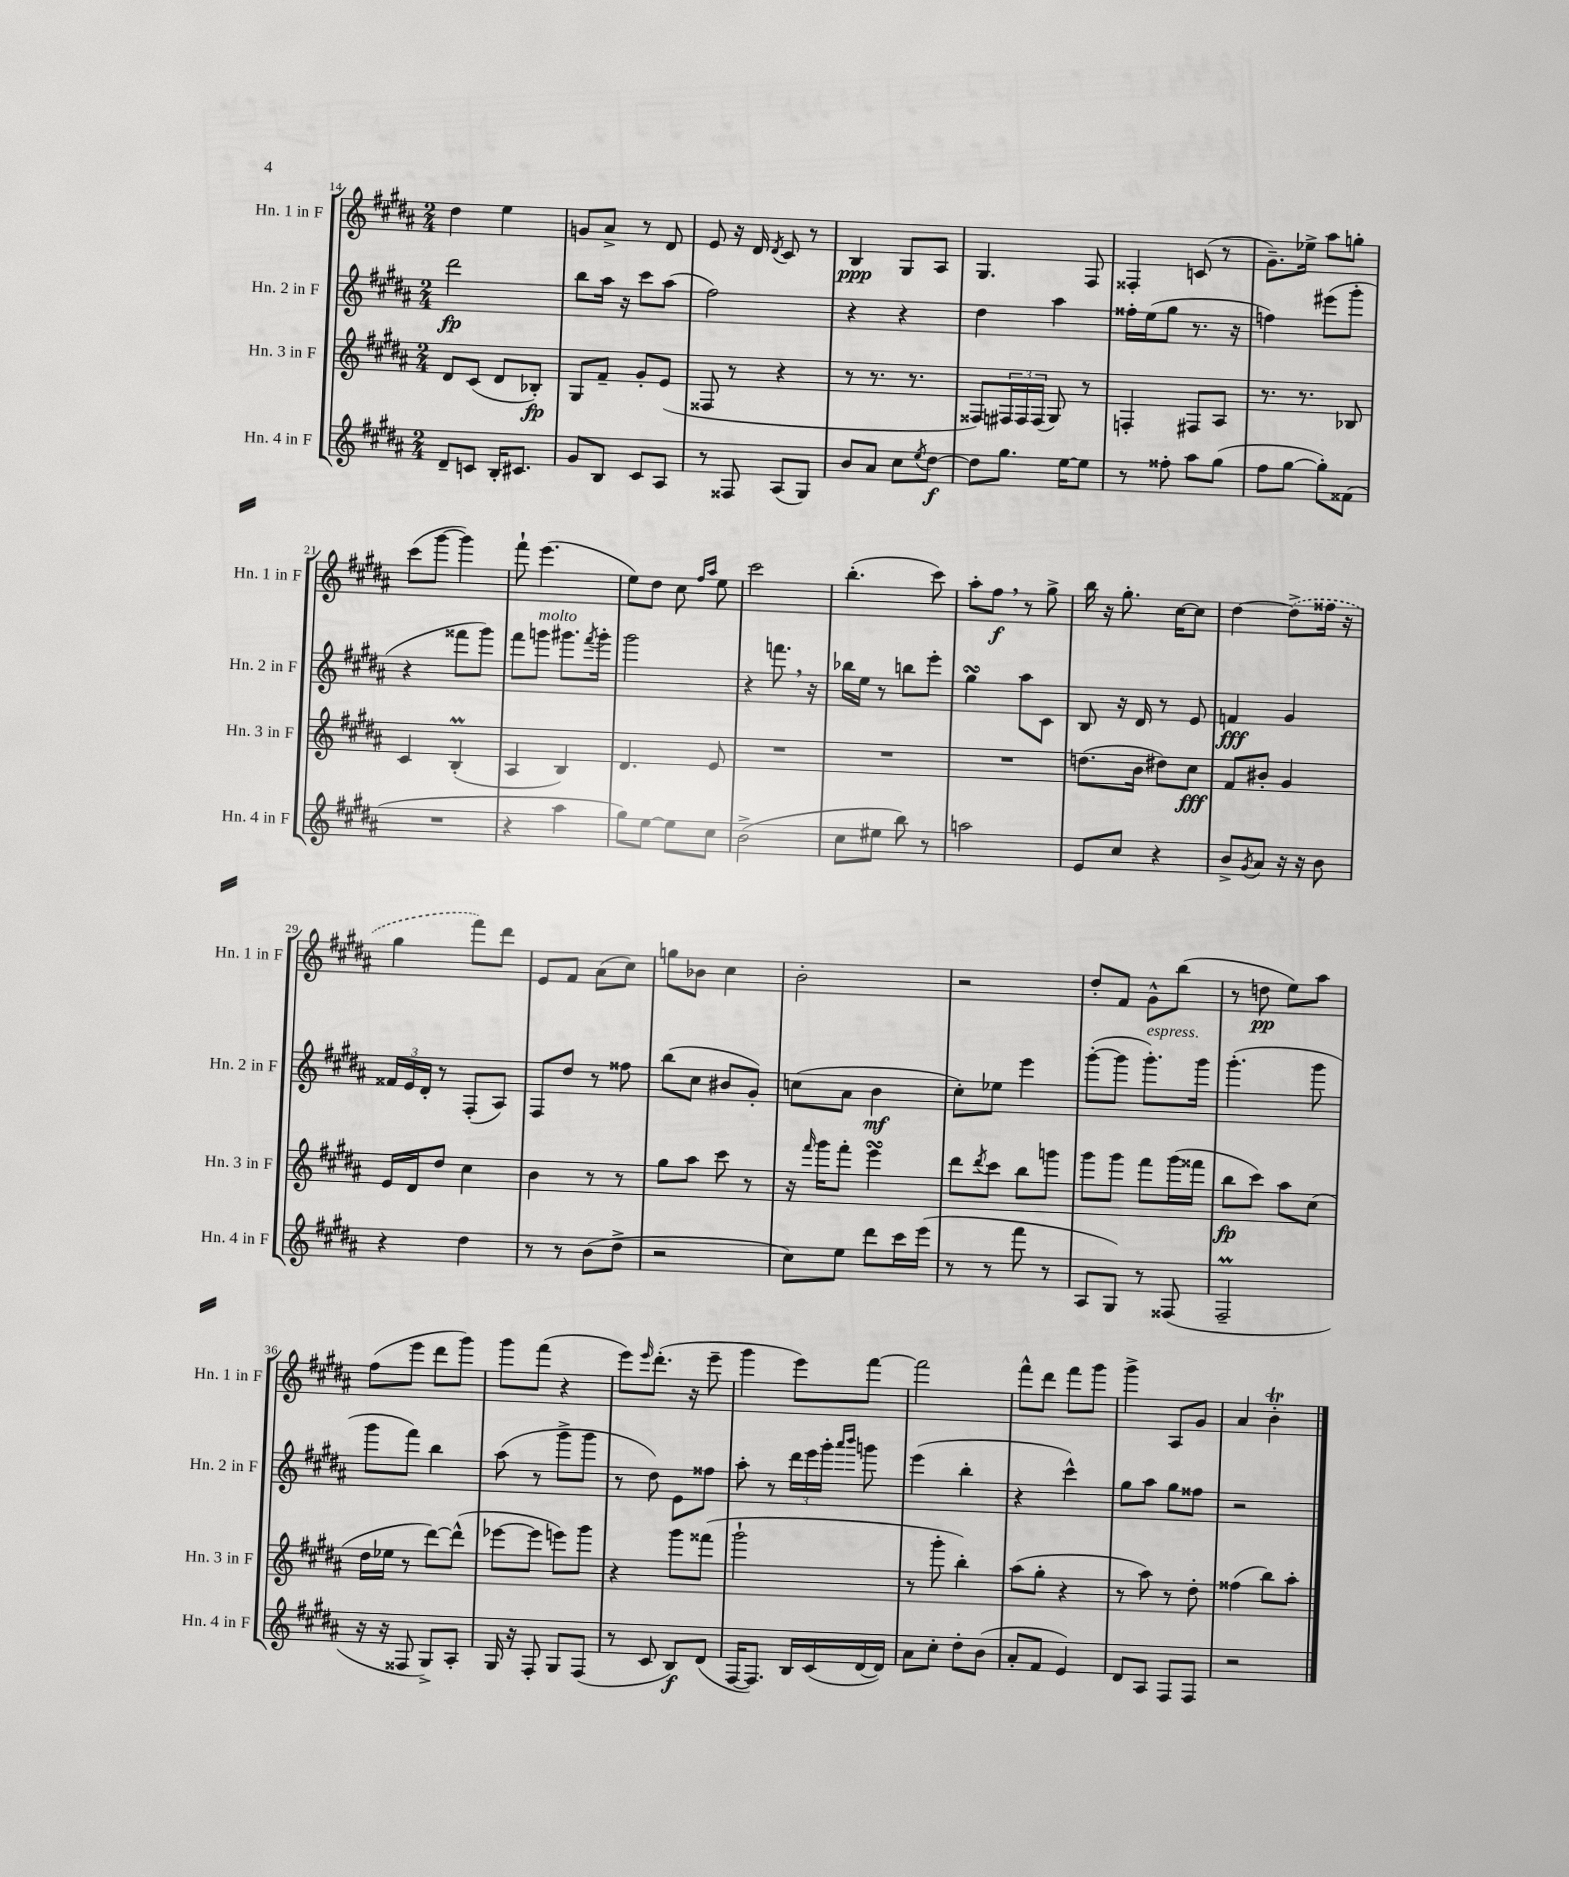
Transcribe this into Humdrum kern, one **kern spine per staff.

**kern	**dynam	**kern	**dynam	**kern	**dynam	**kern	**dynam
*part4	*part4	*part3	*part3	*part2	*part2	*part1	*part1
*staff4	*staff4	*staff3	*staff3	*staff2	*staff2	*staff1	*staff1
*I"Hn. 4 in F	*	*I"Hn. 3 in F	*	*I"Hn. 2 in F	*	*I"Hn. 1 in F	*
*I'Hn. 4 in F	*	*I'Hn. 3 in F	*	*I'Hn. 2 in F	*	*I'Hn. 1 in F	*
*clefG2	*	*clefG2	*	*clefG2	*	*clefG2	*
*k[f#c#g#d#a#]	*	*k[f#c#g#d#a#]	*	*k[f#c#g#d#a#]	*	*k[f#c#g#d#a#]	*
*M2/4	*	*M2/4	*	*M2/4	*	*M2/4	*
=14	=14	=14	=14	=14	=14	=14	=14
8d#~/L	.	8d#/L	.	2ddd#\	fp	4dd#\	.
8cn/J	.	(8c#/J	.	.	.	.	.
16B'/KL	.	8d#/L	.	.	.	4ee\	.
8.c#X/J	.	.	.	.	.	.	.
.	.	8B-X'/J)	fp	.	.	.	.
=15	=15	=15	=15	=15	=15	=15	=15
8g#/L	.	8G#/L	.	8bb\L	.	8gn/L	.
8B/J	.	8f#~/J	.	16aa#\Jk	.	8a#^/J	.
.	.	.	.	16r	.	.	.
8c#/L	.	8g#'/L	.	8ccc#\L	.	8r	.
8A#/J	.	(8e/J	.	(8aa#\J	.	8d#/	.
=16	=16	=16	=16	=16	=16	=16	=16
8r	.	8F##X/	.	2ff#\)	.	8e/	.
8F##X/	.	8r	.	.	.	16r	.
.	.	.	.	.	.	16d#/	.
.	.	.	.	.	.	8qd#/	.
(8A#/L	.	4r	.	.	.	8c#/	.
8G#/J)	.	.	.	.	.	8r	.
=17	=17	=17	=17	=17	=17	=17	=17
8b/L	.	8r	.	4r	.	4B/	ppp
8a#/J	.	8.r	.	.	.	.	.
8cc#\L	.	.	.	4r	.	8G#/L	.
.	.	8.r	.	.	.	.	.
8qee/	.	.	.	.	.	.	.
[8dd#\J	f	.	.	.	.	8A#/J	.
=18	=18	=18	=18	=18	=18	=18	=18
8dd#\L]	.	8F##X/L)	.	4dd#\	.	4.G#/	.
8.gg#\J	.	24F#X/L	.	.	.	.	.
.	.	24F#/	.	.	.	.	.
.	.	(24F#/JJ	.	.	.	.	.
.	.	8G#/)	.	4aa#\	.	.	.
[16ee\KL	.	.	.	.	.	.	.
8ee\J]	.	8r	.	.	.	8F#/	.
=19	=19	=19	=19	=19	=19	=19	=19
8r	.	4Fn'/	.	16ff##X'\LL	.	4F##X'/	.
.	.	.	.	(16ee\J	.	.	.
8ff##X'\	.	.	.	8gg#\J	.	.	.
8aa#\L	.	8F#X/L	.	8.r	.	(8cn/	.
(8gg#\J	.	8A#/J	.	.	.	8r	.
.	.	.	.	16r	.	.	.
=20	=20	=20	=20	=20	=20	=20	=20
8ff#\L	.	8.r	.	4ffn\)	.	8.g#~\L)	.
[8gg#\J	.	.	.	.	.	.	.
.	.	8.r	.	.	.	16ee-X^\Jk	.
8gg#'\L])	.	.	.	(8eee#X\L	.	8aa#\L	.
(8f##X\J	.	8B-X/	.	8ggg#'\J	.	8ggn'\J	.
!!LO:LB:g=z
=21	=21	=21	=21	=21	=21	=21	=21
2r	.	4c#/	.	4r	.	(8ccc#\L	.
.	.	.	.	.	.	[8ggg#\J	.
.	.	(4BM'/	.	8fff##X\L	.	4ggg#\])	.
.	.	.	.	8ggg#\J)	.	.	.
=22	=22	=22	=22	=22	=22	=22	=22
4r	.	4A#/	.	8fff#\L	.	8fff#`\	.
!	!	!	!	!LO:TX:a:i:t=molto	!	!	!
.	.	.	.	8gggn\J	.	(4.eee\	.
4aa#\	.	4B/)	.	8.ggg#X\L	.	.	.
.	.	.	.	8qfff#/	.	.	.
.	.	.	.	16ggg#'\Jk	.	.	.
=23	=23	=23	=23	=23	=23	=23	=23
8gg#\L)	.	4.d#/	.	2ggg#\	.	8ee\L)	.
[8ee\J	.	.	.	.	.	8dd#\J	.
8ee\L]	.	.	.	.	.	8cc#\	.
.	.	.	.	.	.	16qqff#/LL	.
.	.	.	.	.	.	16qqaa#/JJ	.
8cc#\J	.	8e/	.	.	.	8ee\	.
=24	=24	=24	=24	=24	=24	=24	=24
(2b^\	.	2r	.	4r	.	2ccc#\	.
.	.	.	.	8.fffn,\	.	.	.
.	.	.	.	16r	.	.	.
=25	=25	=25	=25	=25	=25	=25	=25
8cc#\L	.	2r	.	16bb-X\LL	.	(4.bb'\	.
.	.	.	.	16ee\JJ	.	.	.
8ee#X\J	.	.	.	8r	.	.	.
8bb\)	.	.	.	8bbn\L	.	.	.
8r	.	.	.	8eee'\J	.	8ccc#\)	.
=26	=26	=26	=26	=26	=26	=26	=26
2aan\	.	2r	.	4gg#sSSS\	.	8aa#'\L	.
.	.	.	.	.	.	8ff#,\J	f
.	.	.	.	8aa#\L	.	8r	.
.	.	.	.	8c#\J	.	8gg#^\	.
=27	=27	=27	=27	=27	=27	=27	=27
8e/L	.	(8.ddn\L	.	8B/	.	16bb\	.
.	.	.	.	.	.	16r	.
8cc#/J	.	.	.	16r	.	8.gg#'\	.
.	.	16b\Jk	.	16d#/	.	.	.
4r	.	8dd#X\L)	.	8r	.	.	.
.	.	.	.	.	.	[16cc#\KL	.
.	.	8cc#\J	fff	8e/	.	8cc#\J]	.
=28	=28	=28	=28	=28	=28	=28	=28
8b^/L	.	8f#/L	.	4fn/	fff	[4dd#\	.
8qg#/	.	.	.	.	.	.	.
8a#/J	.	8b#X'/J	.	.	.	.	.
16r	.	4g#/	.	4g#/	.	(8dd#^\L]	.
16r	.	.	.	.	.	.	.
8b\	.	.	.	.	.	16ff##X\Jk	.
.	.	.	.	.	.	16r	.
!!LO:LB:g=z
=29	=29	=29	=29	=29	=29	=29	=29
4r	.	16e/LL	.	24f##X/LL	.	4gg#\	.
.	.	.	.	24e/	.	.	.
.	.	16d#/J	.	.	.	.	.
.	.	.	.	24d#'/JJ	.	.	.
.	.	8dd#/J	.	8r	.	.	.
4dd#\	.	4cc#\	.	(8F#'/L	.	8fff#\L)	.
.	.	.	.	8A#/J)	.	8ddd#\J	.
=30	=30	=30	=30	=30	=30	=30	=30
8r	.	4b\	.	8F#/L	.	8e/L	.
8r	.	.	.	8dd#/J	.	8f#/J	.
(8b\L	.	8r	.	8r	.	(8a#\L	.
8dd#^\J	.	8r	.	8ff##X\	.	8cc#\J)	.
=31	=31	=31	=31	=31	=31	=31	=31
2r	.	8gg#\L	.	(8bb\L	.	8ggn\L	.
.	.	8aa#\J	.	8cc#\J	.	8b-X\J	.
.	.	8ccc#\	.	8b#X/L	.	4cc#\	.
.	.	8r	.	8g#'/J)	.	.	.
=32	=32	=32	=32	=32	=32	=32	=32
8cc#\L)	.	16r	.	(8ccn\L	.	2b'\	.
.	.	16qqfff#/	.	.	.	.	.
.	.	16ggg#\KL	.	.	.	.	.
8ee\J	.	8fff#'\J	.	8a#\J	.	.	.
8ddd#\L	.	4eeesSSs\	.	4b\	mf	.	.
16ccc#\L	.	.	.	.	.	.	.
(16eee\JJ	.	.	.	.	.	.	.
=33	=33	=33	=33	=33	=33	=33	=33
8r	.	8ddd#\L	.	8cc#'\L)	.	2r	.
.	.	8qddd#/	.	.	.	.	.
8r	.	8ccc#\J	.	8ee-X\J	.	.	.
8fff#\	.	8bb\L	.	4eee\	.	.	.
8r	.	8gggn\J	.	.	.	.	.
=34	=34	=34	=34	=34	=34	=34	=34
8A#/L	.	8ggg#\L	.	([8ggg#'\L	.	8dd#'/L	.
8G#/J)	.	8ggg#\J	.	8ggg#\J]	.	8f#/J	.
!	!	!	!	!LO:TX:a:i:t=espress.	!	!	!
8r	.	8fff#\L	.	8.ggg#'\L)	.	8g#^^\L	.
(8F##X/	.	(16ggg#\L	.	.	.	(8bb\J	.
.	.	16fff##X\JJ	.	16ggg#\Jk	.	.	.
=35	=35	=35	=35	=35	=35	=35	=35
2F#M~/	.	8bb\L	fp	(4.ggg#'\	.	8r	.
.	.	8ccc#\J)	.	.	.	8ddn\	pp
.	.	8aa#\L	.	.	.	8ee\L)	.
.	.	(8cc#\J	.	8ggg#\	.	8aa#\J	.
!!LO:LB:g=z
=36	=36	=36	=36	=36	=36	=36	=36
16r	.	16dd#\LL	.	8ggg#\L	.	(8ff#\L	.
16r	.	16ee-X\JJ	.	.	.	.	.
8F##X/	.	8r	.	8fff#\J)	.	8eee\J	.
8G#^/L)	.	[8ddd#\L)	.	4bb\	.	8ddd#\L	.
8A#'/J	.	(8ddd#^^\J]	.	.	.	8ggg#\J)	.
=37	=37	=37	=37	=37	=37	=37	=37
16G#/	.	[8eee-X\L	.	(8aa#\	.	8ggg#\L	.
16r	.	.	.	.	.	.	.
8F#'/	.	8eee-\J]	.	8r	.	(8fff#\J	.
8G#/L	.	8eeen\L)	.	8ggg#^\L	.	4r	.
(8F#/J	.	8ggg#\J	.	8ggg#\J	.	.	.
=38	=38	=38	=38	=38	=38	=38	=38
8r	.	4r	.	8r	.	8eee\L)	.
.	.	.	.	.	.	16qqeee/	.
8c#/	.	.	.	8dd#\)	.	(8.ddd#'\J	.
8B/L)	f	8ggg#\L	.	8e\L	.	.	.
.	.	.	.	.	.	16r	.
(8d#/J	.	(8fff##X\J	.	8ff##X\J	.	8eee~\	.
=39	=39	=39	=39	=39	=39	=39	=39
[16F#/KL	.	2ggg#`\	.	8aa#'\	.	4ggg#\	.
8.F#/J])	.	.	.	.	.	.	.
.	.	.	.	8r	.	.	.
16B/LL	.	.	.	24ddd#\LL	.	8eee\L)	.
.	.	.	.	24eee\	.	.	.
(16c#/	.	.	.	.	.	.	.
.	.	.	.	24ggg#'\JJ	.	.	.
.	.	.	.	16qqaaa#/LL	.	.	.
.	.	.	.	16qqbbb/JJ	.	.	.
[16d#/	.	.	.	8gggn\	.	[8fff#\J	.
16d#/JJ])	.	.	.	.	.	.	.
=40	=40	=40	=40	=40	=40	=40	=40
8a#\L	.	8r	.	(4eee\	.	2fff#\]	.
8cc#'\J	.	8ggg#'\	.	.	.	.	.
8dd#'\L	.	4bb'\)	.	4bb'\	.	.	.
(8b\J	.	.	.	.	.	.	.
=41	=41	=41	=41	=41	=41	=41	=41
8a#'/L	.	(8aa#\L	.	4r	.	8fff#^^\L	.
8f#/J	.	8gg#'\J	.	.	.	8ddd#\J	.
4e/)	.	4r	.	4ccc#^^\)	.	8fff#\L	.
.	.	.	.	.	.	8ggg#\J	.
=42	=42	=42	=42	=42	=42	=42	=42
8d#/L	.	8r	.	8gg#\L	.	4ggg#^\	.
8A#/J	.	8aa#\)	.	8aa#\J	.	.	.
8F#/L	.	8r	.	8gg#\L	.	8A#/L	.
8F#/J	.	8dd#'\	.	8ff##X\J	.	8g#/J	.
=43	=43	=43	=43	=43	=43	=43	=43
2r	.	(4ff##X\	.	2r	.	4a#/	.
.	.	8bb\L)	.	.	.	4bT'\	.
.	.	8aa#'\J	.	.	.	.	.
==	==	==	==	==	==	==	==
*-	*-	*-	*-	*-	*-	*-	*-
